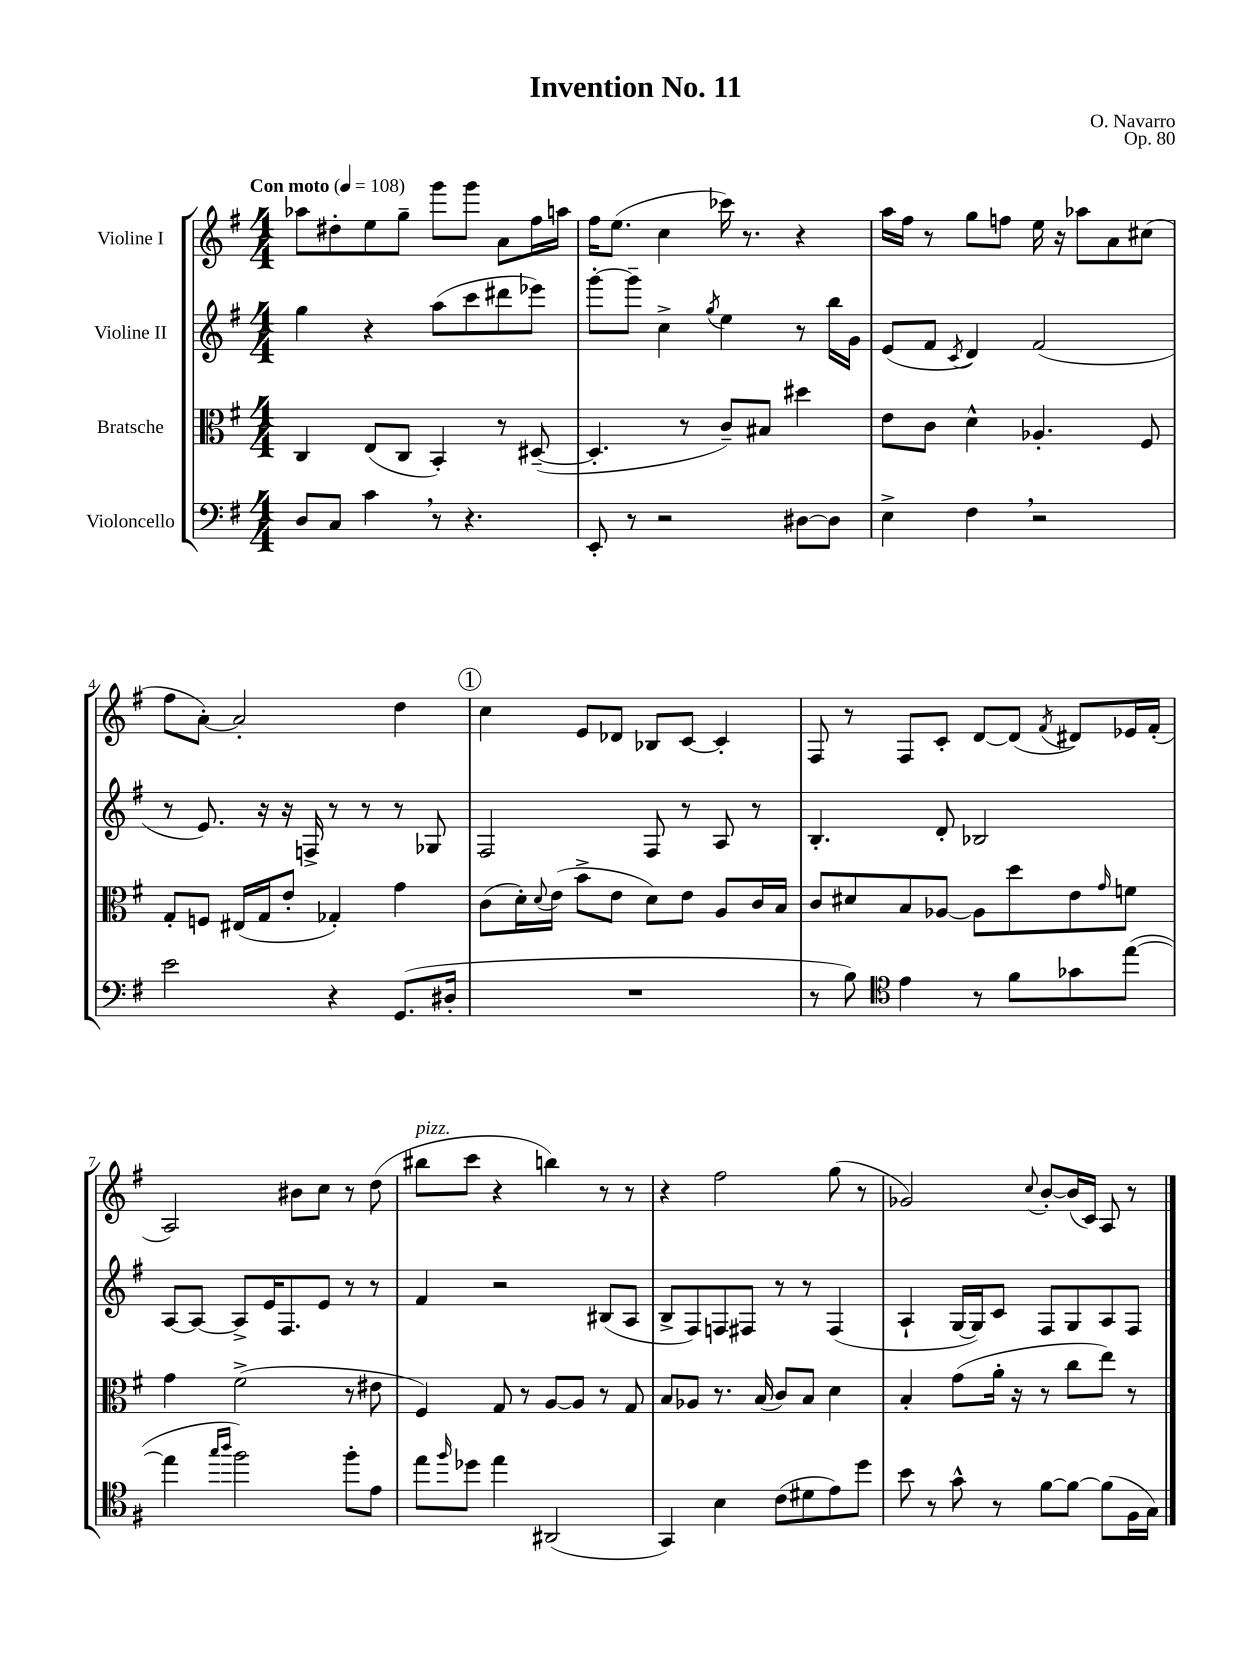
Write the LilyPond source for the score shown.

\header { title = "Invention No. 11" composer = "O. Navarro" opus = "Op. 80" }
<<
\new StaffGroup <<
\new Staff = "s0" \with { instrumentName = "Violine I" } {
    \clef treble \key g \major \numericTimeSignature \time 4/4 \tempo "Con moto" 4 = 108
    aes''8 dis''8-. e''8 g''8-- g'''8 g'''8 a'8 fis''16 a''16 |
    fis''16 e''8.( c''4 ces'''16) r8. r4 |
    a''16 fis''16 r8 g''8 f''8 e''16 r16 aes''8 a'8 cis''8( |
    fis''8 a'8~-.) a'2-. d''4 |
    \mark \markup { \circle "1" } c''4 e'8 des'8 bes8 c'8~ c'4-. |
    fis8 r8 fis8 c'8-. d'8~ d'8( \acciaccatura { fis'8 } dis'8) ees'16 fis'16-.( |
    a2) bis'8 c''8 r8 d''8( |
    bis''8^\markup { \italic "pizz." } c'''8 r4 b''4) r8 r8 |
    r4 fis''2 g''8( r8 |
    ges'2) \appoggiatura { c''8 } b'8~-. b'16( c'16) a8 r8 \bar "|." |
}
\new Staff = "s1" \with { instrumentName = "Violine II" } {
    \clef treble \key g \major \numericTimeSignature \time 4/4
    g''4 r4 a''8( c'''8 dis'''8 ees'''8) |
    g'''8~-. g'''8-- c''4-> \acciaccatura { g''8 } e''4 r8 b''16 g'16 |
    e'8( fis'8 \acciaccatura { c'8 } d'4) fis'2( |
    r8 e'8.) r16 r16 f16-> r8 r8 r8 ges8 |
    \mark \markup { \circle "1" } fis2 fis8 r8 a8 r8 |
    b4.-. d'8-. bes2 |
    a8~ a8~ a8-> e'16 fis8. e'8 r8 r8 |
    fis'4 r2 bis8( a8 |
    b8-> fis8) f8 fis8 r8 r8 fis4( |
    a4-! g16~ g16) c'8 fis8 g8 a8 fis8 \bar "|." |
}
\new Staff = "s2" \with { instrumentName = "Bratsche" } {
    \clef alto \key g \major \numericTimeSignature \time 4/4
    c4 e8( c8 b,4-.) r8 dis8~--( |
    dis4.-. r8 c'8--) bis8 dis''4 |
    e'8 c'8 d'4-^ aes4.-. fis8 |
    g8-. f8 eis16( g16 e'8-. ges4-.) g'4 |
    \mark \markup { \circle "1" } c'8( d'16-.) \appoggiatura { d'8 } e'16( b'8-> e'8 d'8) e'8 a8 c'16 b16 |
    c'8 dis'8 b8 aes8~ aes8 d''8 e'8 \grace { g'16 } f'8 |
    g'4 fis'2->( r8 eis'8 |
    fis4) g8 r8 a8~ a8 r8 g8 |
    b8 aes8 r8. b16( c'8) b8 d'4 |
    b4-. g'8( a'16-. r16 r8 c''8 e''8) r8 \bar "|." |
}
\new Staff = "s3" \with { instrumentName = "Violoncello" } {
    \clef bass \key g \major \numericTimeSignature \time 4/4
    d8 c8 c'4 \breathe r8 r4. |
    e,8-. r8 r2 dis8~ dis8 |
    e4-> fis4 \breathe r2 |
    e'2 r4 g,8.( dis16-. |
    \mark \markup { \circle "1" } R1 |
    r8 b8) \clef tenor e'4 r8 fis'8 ges'8 e''8~( |
    e''4 \grace { g''16 a''16 } fis''2) fis''8-. e'8 |
    e''8 \grace { fis''16 } des''8 e''4 ais,2( |
    g,4) b4 c'8( dis'8 e'8) d''8 |
    b'8 r8 g'8-^ r8 fis'8~ fis'8~ fis'8( fis16 g16) \bar "|." |
}
>>
>>
